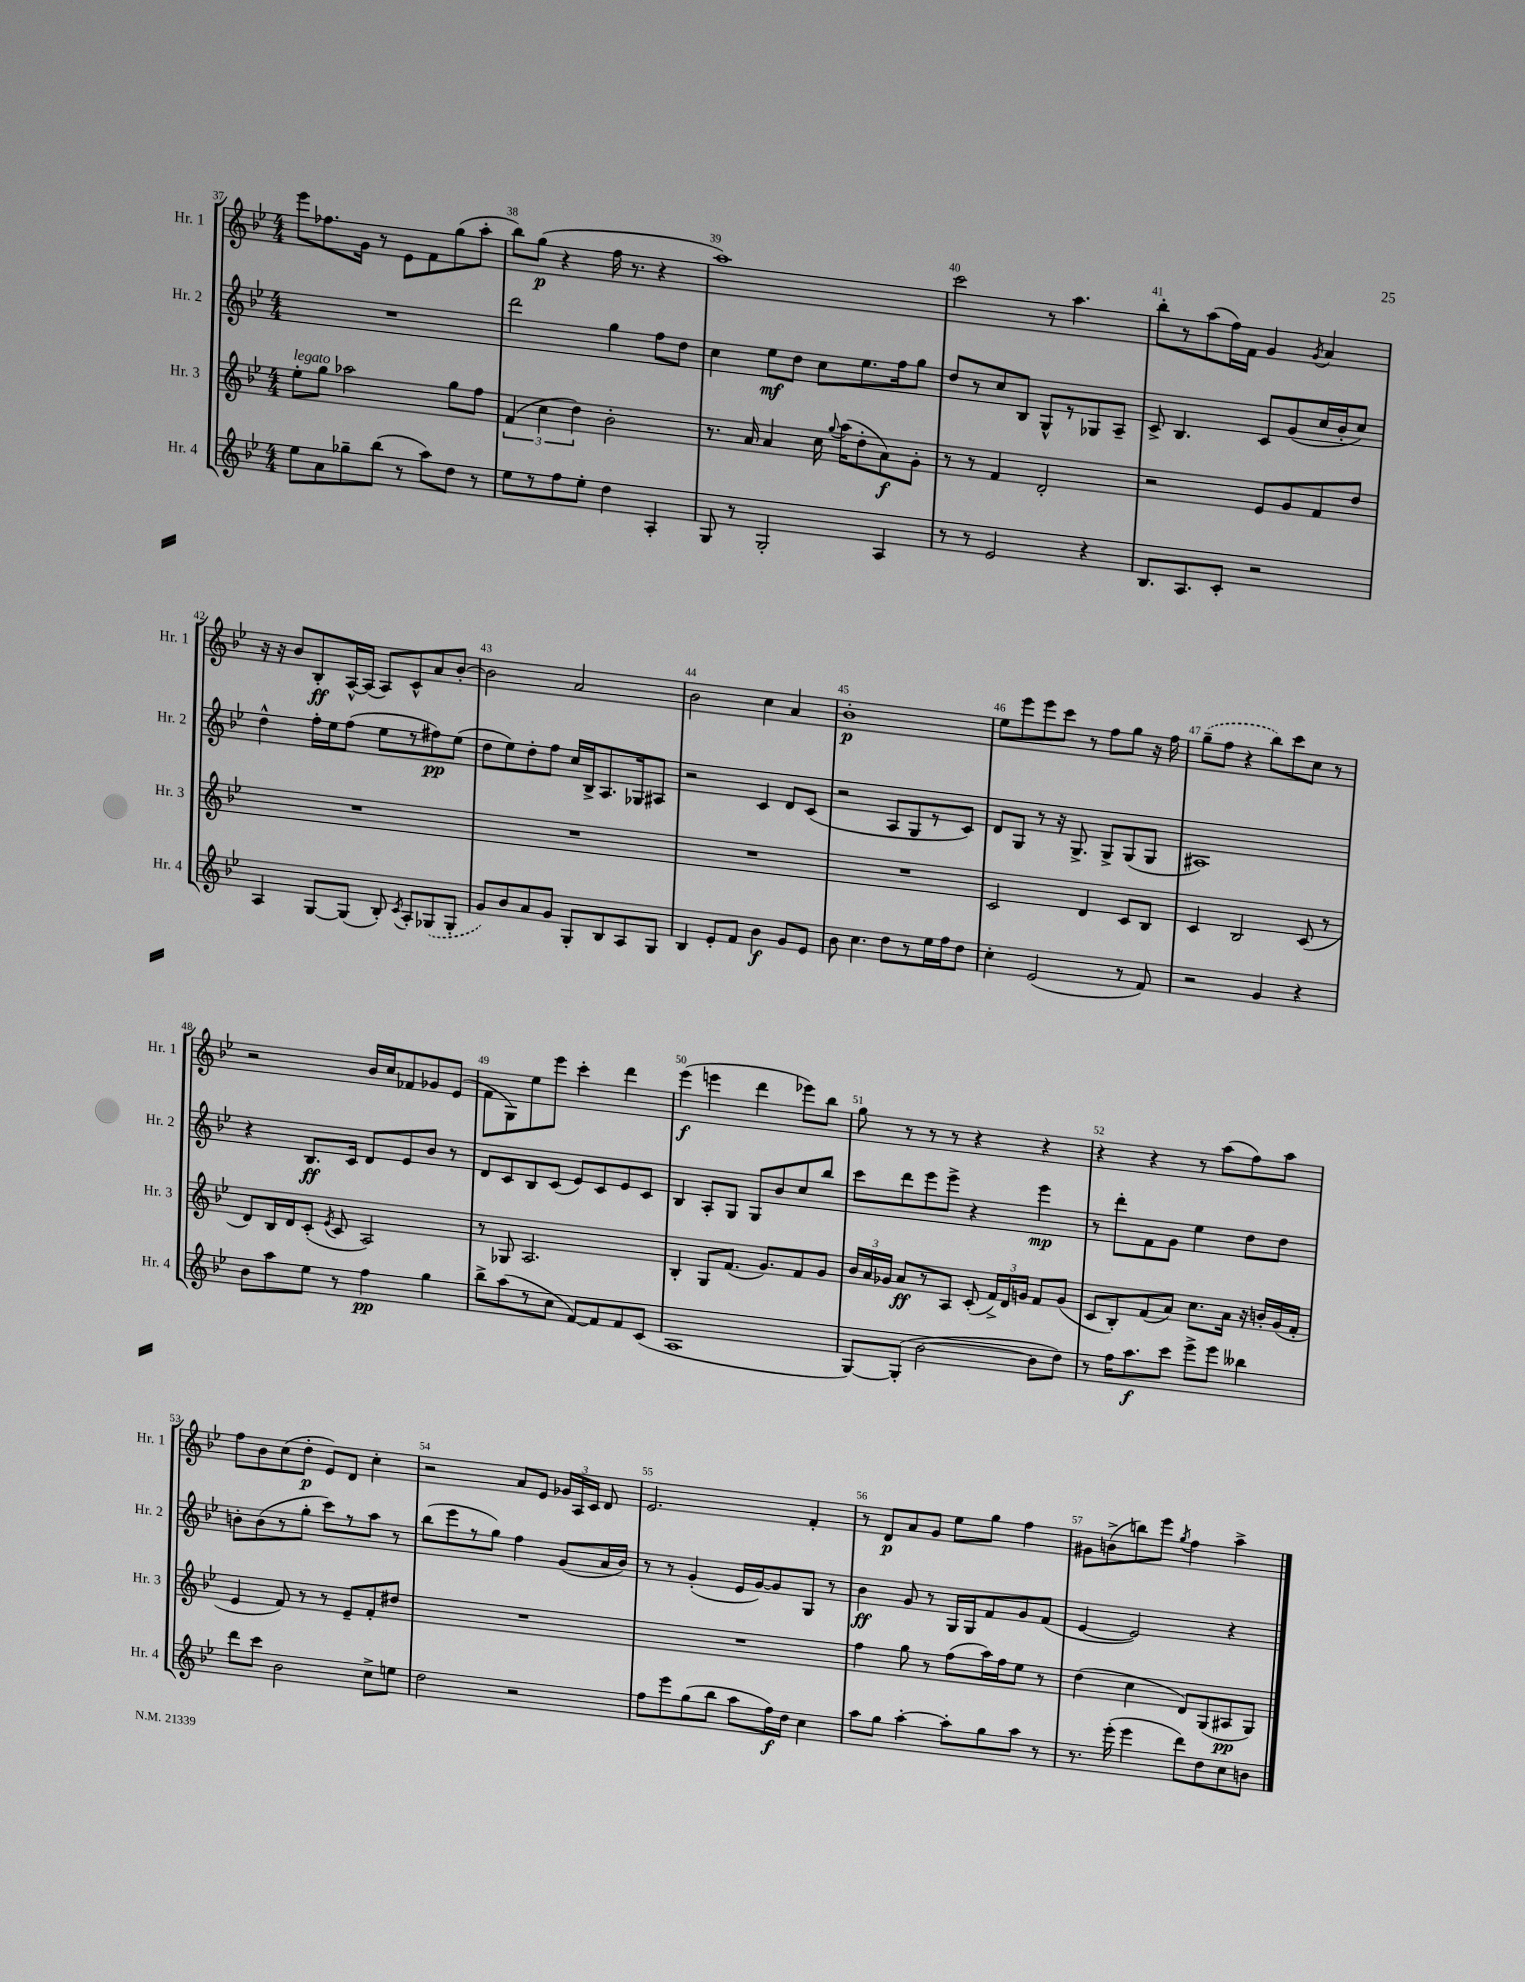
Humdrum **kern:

**kern	**kern	**kern	**kern
*staff4	*staff3	*staff2	*staff1
*clefG2	*clefG2	*clefG2	*clefG2
*k[b-e-]	*k[b-e-]	*k[b-e-]	*k[b-e-]
*M4/4	*M4/4	*M4/4	*M4/4
8ee-\L	8ee-'\L	1r	8eee-\L
8a\	8gg\J	.	8.ff-\
8gg-~\	2aa-\	.	.
.	.	.	16g\Jk
(8bb-\J	.	.	8r
8r	.	.	8e-\L
8aa\L)	.	.	8f\
8dd\J	8gg\L	.	(8gg\
8r	8ff\J	.	8aa'\J
=	=	=	=
8ee-\L	(6f/	2ddd\	8bb-\L)
8r	.	.	(8gg\J
.	6cc\	.	.
8ff\	.	.	4r
.	6dd\)	.	.
8ee-'\J	.	.	.
4dd\	2b-'\	4gg\	16ff\
.	.	.	8.r
4A'/	.	8ff\L	4r
.	.	8dd\J	.
=	=	=	=
8G/	8.r	4cc\	1aa)
8r	.	.	.
.	16a/	.	.
2G'/	4a/	8ee-\L	.
.	.	8dd\J	.
.	16cc\	8cc\L	.
.	8qqgg/	.	.
.	(16aa\LK	.	.
.	8dd'\	8.ee-\	.
4A/	8a\)	.	.
.	.	16ff\k	.
.	8g'\J	8gg\J	.
=	=	=	=
8r	8r	8dd/L	2ccc\
8r	8r	8r	.
2e-/	4f/	8cc/	.
.	.	8B-/J	.
.	2d'/	8G^^/L	8r
.	.	8r	4.aa\
4r	.	8G-/	.
.	.	8A~/J	.
=	=	=	=
8.B-/L	2r	8c^/	8bb-'\L
.	.	4.B-/	8r
8.A/	.	.	.
.	.	.	(8aa\
8c'/J	.	.	16ff\L)
.	.	.	16f\JJ
2r	8e-/L	8c/L	4g/
.	8g/	(8g/	.
.	.	.	8qg/
.	8f/	16cc/L	4a/
.	.	16b-'/J	.
.	8dd/J	8cc/J)	.
=	=	=	=
4A/	1r	4dd^^\	16r
.	.	.	16r
.	.	.	8b-/L
[8G/L	.	16ff'\LL	8B-'/
.	.	16ee-\J	.
(8G/]J	.	(8ff\J	[16A^^/L
.	.	.	(16A/]JJ
8B-'/)	.	8ee-\L	8A/L)
8qc/	.	.	.
8A'/L	.	8r	8c^^/
(8G-/	.	8ff#\)	8a/
8G-'/J	.	(8ee-\J	[8b-'/J
=	=	=	=
8g/L)	1r	8dd\L	2b-\]
8b-/	.	8ee-\)	.
8a/	.	8dd'\	.
8g/J	.	8ff\J	.
8G'/L	.	16cc/LL	2a/
.	.	16B-^/J	.
8B-/	.	8.A/	.
8A/	.	.	.
.	.	16G-/k	.
8G/J	.	8A#/J	.
=	=	=	=
4B-/	1r	2r	2b-\
8e-'/L	.	.	.
8f/J	.	.	.
4b-\	.	4c/	4cc\
8g/L	.	8d/L	4a/
8e-/J	.	(8c/J	.
=	=	=	=
8b-\	1r	2r	1b-'
4.cc\	.	.	.
8dd\L	.	8A/L	.
8r	.	8G/	.
16ee-\L	.	8r	.
16ff\J	.	.	.
8dd\J	.	8c/J)	.
=	=	=	=
4cc'\	2c/	8d/L	8ee-\L
.	.	8G/J	8eee-\
(2e-/	.	8r	8eee-\
.	.	16r	8ccc\J
.	.	8.G^/	.
.	4d/	.	8r
.	.	8G^/L	8ff\L
8r	8c/L	(8G/	8gg\J
8f/)	8B-/J	8G/J	16r
.	.	.	16ff\
=	=	=	=
2r	4c/	1A#)	(8gg~\L
.	.	.	8ff\J
.	2B-/	.	4r
4g/	.	.	8bb-\L)
.	.	.	8ccc\
4r	(8c/	.	8cc\J
.	8r	.	8r
=	=	=	=
8b-\L	8d/L)	4r	2r
8aa\	16B-/L	.	.
.	16d/J	.	.
8ee-\J	(8c'/J	8.B-/L	.
.	8qe-/	.	.
8r	8c/	.	.
.	.	16c/Jk	.
4ff\	2A/)	8d/L	16b-/LL
.	.	.	16cc/J
.	.	8e-/	8f-/
4gg\	.	8b-/J	8g-/
.	.	8r	(8e-/J
=	=	=	=
8bb-^\L	8r	8d/L	8f\L
(8aa\	8G-/	8c/	8G\)
8r	2.A/	8B-/	8ee-\
8cc\J	.	(8c/J	8eee-\J
[8f/L)	.	8e-/L)	4ccc'\
8f/]	.	8c/	.
8f/	.	8e-/	4ddd\
(8c/J	.	8c/J	.
=	=	=	=
1A	4B-'/	4B-/	(4eee-\
.	8G/L	8A'/L	4eee\
.	(8.f/J	8G/J	.
.	.	8G/L	4ddd\
.	8.g/L)	.	.
.	.	8b-/	.
.	8f/	8cc/	8eee-\L)
.	8g/J	8bb-/J	8bb-\J
=	=	=	=
[8G/L)	24b-/LL	8ccc\L	8gg\
.	24a/	.	.
.	24g-/JJ	.	.
(8G'/]J	8a/L	8ddd\	8r
[2b-\	8r	8eee-\	8r
.	8A/J	8eee-^\J	8r
.	(8c'/	4r	4r
.	24f^/LL)	.	.
.	24d/	.	.
.	24g/JJ	.	.
8b-\]L	8f/L	4eee-\	4r
8dd\J)	(8g/J	.	.
=	=	=	=
8r	8c/L	8r	4r
16ff\LK	8B-'/)	8ddd'\L	.
8.aa\	.	.	.
.	(8f/	8f\	4r
8ccc\J	8a/J)	8g\J	.
8eee-^\L	8.cc\L	4ee-\	8r
8eee-\J	.	.	(8aa\L
.	16a\Jk	.	.
4bb--\	16r	8dd\L	8ff\)
.	16b'/LL	.	.
.	(16g/	8dd\J	8aa\J
.	16f'/JJ	.	.
=	=	=	=
8ddd\L	4e-/	8b'\L	8ff\L
8ccc\J	.	(8b\	8b-\
2b-\	8f/)	8r	(8cc\
.	8r	8gg'\J	8dd'\J
.	8r	8ccc\L)	8e-/L)
.	8e-~/L	8r	8d/J
8cc^\L	8f'/	8aa\J	4cc'\
8ee\J	8dd#/J	8r	.
=	=	=	=
2dd\	1r	(8bb-\L	2r
.	.	8eee-\	.
.	.	8r	.
.	.	8gg\J)	.
2r	.	4ff\	8a/L
.	.	.	8e-/J
.	.	(8g/L	24g-/LL
.	.	.	24A/
.	.	.	24c/JJ
.	.	16a/L	8d/
.	.	16b-/JJ)	.
=	=	=	=
8ff\L	1r	8r	2.e-/
8eee-\	.	8r	.
(8gg\	.	(4g'/	.
8bb-\J	.	.	.
8aa\L	.	16e-/LL	.
.	.	[16g/J)	.
16ff\L)	.	8g/]	.
16dd\JJ	.	.	.
4cc\	.	8G/J	4f'/
.	.	8r	.
=	=	=	=
8aa\L	4ff\	4b-\	8r
8gg\J	.	.	8d/L
[4aa'\	8gg\	8g/	8a/
.	8r	8r	8g/J
8aa'\]L	(8ff\L	16G/LL	8ee-\L
.	.	16G/J	.
8gg\	16aa\L)	8f/	8gg\J
.	16ff\J	.	.
8aa\J	8ee-\J	8g/	4ff\
8r	8r	(8f/J	.
=	=	=	=
8.r	(4dd\	[4e-/	8g#\L
.	.	.	(8b^\
(16eee-'\	.	.	.
4eee-\	4cc\	2e-/])	8bb\)
.	.	.	8eee-\J
.	.	.	8qgg/
8ddd\L)	8d/L)	.	4ff\
8dd\	(8G/	.	.
8cc\	8A#/	4r	4aa^\
8b\J	8G/J)	.	.
==	==	==	==
*-	*-	*-	*-
